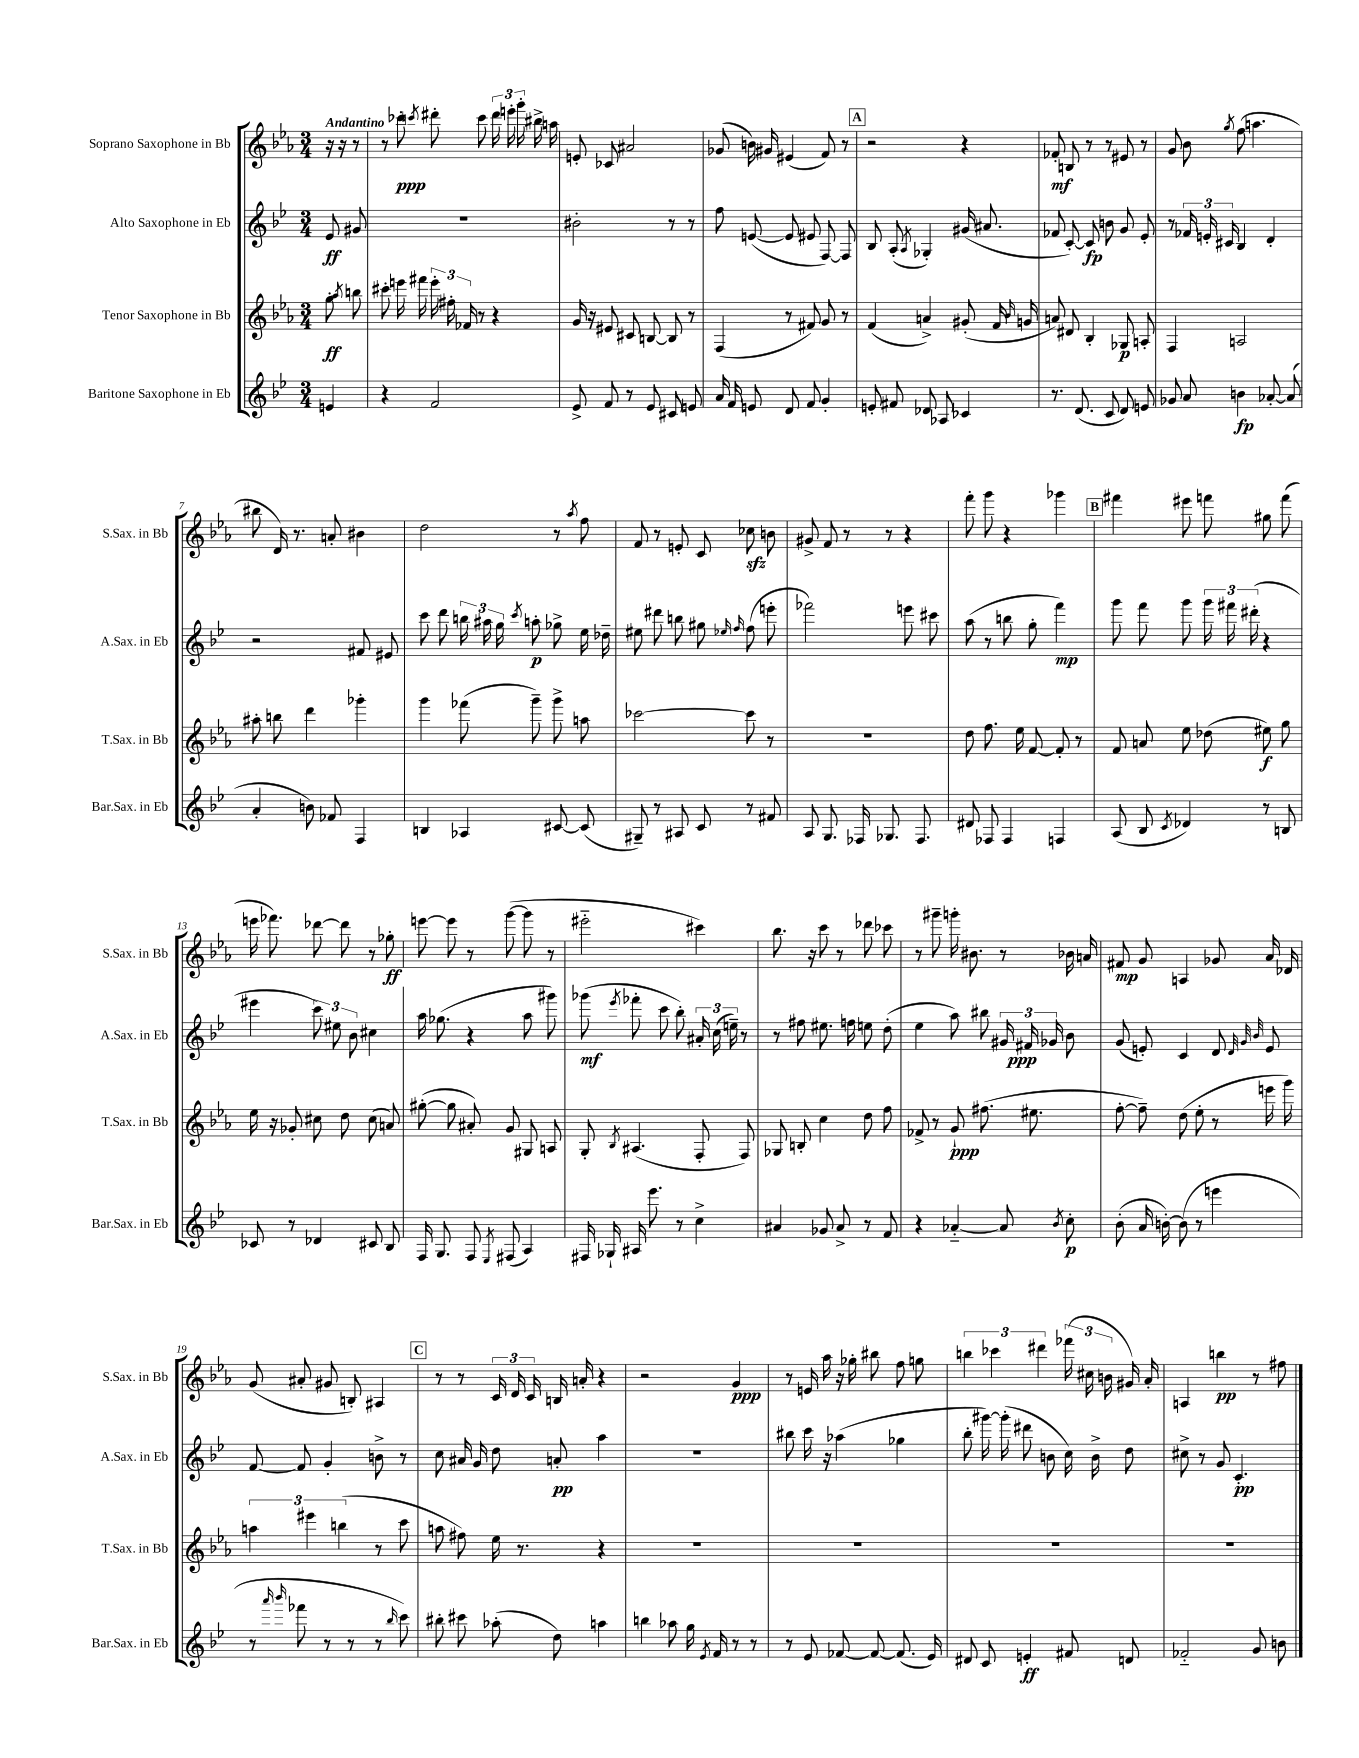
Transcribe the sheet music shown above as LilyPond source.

<<
\new StaffGroup <<
\new Staff = "s0" \with { instrumentName = "Soprano Saxophone in Bb" shortInstrumentName = "S.Sax. in Bb" } {
    \clef treble \key ees \major \numericTimeSignature \time 3/4 \partial 4 \tempo "Andantino"
    \autoBeamOff r16 r16 r8 |
    r8 ces'''8-.\ppp \acciaccatura { c'''8 } dis'''8-. c'''8 \tuplet 3/2 { dis'''16 e'''16-. g'''16-. } bis''16-> a''16 |
    e'8-. ces'8 ais'2 |
    ges'8( b'16) gis'16 eis'4( f'8) r8 |
    \mark \markup { \box "A" } r2 r4 |
    fes'8-.\mf b8 r8 r8 eis'8 r8 |
    g'8 bes'8 \acciaccatura { g''8 } f''8( a''4. |
    bis''8 d'16) r8. a'8-. bis'4 |
    d''2 r8 \acciaccatura { aes''8 } f''8 |
    f'8 r8 e'8-. c'8 ces''8\sfz b'8 |
    gis'8-> f'8 r8 r8 r4 |
    f'''8-. g'''8 r4 ges'''4 |
    \mark \markup { \box "B" } fis'''4 eis'''8 f'''8 gis''8 f'''8( |
    e'''16 fes'''8.) des'''8~ des'''8 r8 ges''8-.\ff |
    e'''8~ e'''8 r8 g'''8~( g'''8 r8 |
    eis'''2-_ cis'''4) |
    bes''8. r16 c'''8 r8 des'''8 ces'''8 |
    r8 gis'''8-- g'''16-. bis'8. r8 bes'16 a'16 |
    fis'8\mp g'8 a4 ges'8 aes'16 des'16 |
    g'8( ais'8-. gis'8 b8-.) ais4 |
    \mark \markup { \box "C" } r8 r8 \tuplet 3/2 { c'16 d'16 c'16 } b16 a'16-. r4 |
    r2 g'4\ppp |
    r8 e'16 aes''16 r16 ges''16-. bis''8 f''8 g''8 |
    \tuplet 3/2 { b''4 ces'''4 dis'''4 } \tuplet 3/2 { fes'''16( cis''16 b'16 } gis'16) aes'16-. |
    a4 b''4\pp r8 fis''8 \bar "|." |
}
\new Staff = "s1" \with { instrumentName = "Alto Saxophone in Eb" shortInstrumentName = "A.Sax. in Eb" } {
    \clef treble \key bes \major \numericTimeSignature \time 3/4 \partial 4
    \autoBeamOff ees'8\ff gis'8 |
    R2. |
    bis'2-. r8 r8 |
    f''8 e'8~( e'8 eis'8 f8~) f8 |
    \mark \markup { \box "A" } bes8 a8-.( \acciaccatura { a8 } ges4-.) gis'16( ais'8. |
    fes'8 c'8~-.) c'8\fp b'8 g'8 ees'8-. |
    r8 \tuplet 3/2 { fes'16 e'16-. cis'16 } bes4 d'4-. |
    r2 fis'8 eis'8 |
    c'''8 d'''8 \tuplet 3/2 { b''16 ais''16 g''16 } \acciaccatura { c'''8 } a''8-.\p ges''8-> ees''16 des''16-- |
    eis''8 dis'''8 b''8 gis''8 \grace { ees''16 f''16 } f''8( e'''8-. |
    fes'''2) e'''8 cis'''8 |
    a''8( r8 b''8 g''8-. f'''4\mp) |
    \mark \markup { \box "B" } g'''8 f'''8 g'''8 \tuplet 3/2 { g'''16 fis'''16 dis'''16-.( } r4 |
    eis'''4 \tuplet 3/2 { c'''8) eis''8 bes'8 } cis''4 |
    a''16 ges''8.( r4 a''8 gis'''8) |
    ges'''8\mf( \acciaccatura { ees'''8 } fes'''8-. c'''8 bes''8-.) \tuplet 3/2 { ais'16-. c''16( e''16--) } r8 |
    r8 fis''8 eis''8. f''16 e''8 d''8-.( |
    ees''4 a''8) bis''8 \tuplet 3/2 { gis'16 fis'16\ppp ges'16 } bes'8 |
    g'8( e'8-.) c'4 d'8 \grace { d'32 g'32 bes'32 } e'8 |
    f'8~ f'8 g'4-. b'8-> r8 |
    \mark \markup { \box "C" } c''8 ais'16 g'16 d''8 a'8-.\pp a''4 |
    R2. |
    bis''8 c'''16 r16 aes''4( ges''4 |
    bes''8-. gis'''16~) gis'''16-.( dis'''8 b'8 c''16) b'16-> d''8 |
    cis''8-> r8 g'8 c'4.-.\pp \bar "|." |
}
\new Staff = "s2" \with { instrumentName = "Tenor Saxophone in Bb" shortInstrumentName = "T.Sax. in Bb" } {
    \clef treble \key ees \major \numericTimeSignature \time 3/4 \partial 4
    \autoBeamOff g''8-.\ff \acciaccatura { aes''8 } b''8 |
    cis'''8-. e'''16 fis'''16 \tuplet 3/2 { e'''16-. fis''16-. fes'16 } r8 r4 |
    g'16 r16 eis'8 cis'8 b8~ b8 r8 |
    f4( r8 fis'8) g'8 r8 |
    \mark \markup { \box "A" } f'4( a'4->) gis'8-.( f'16 \grace { bes'16 } g'16 |
    a'8) dis'8 bes4-. ges8\p a8-. |
    f4 a2 |
    ais''8-. b''8 d'''4 ges'''4-. |
    g'''4 fes'''8( g'''8--) g'''8-> a''8 |
    ces'''2~ ces'''8 r8 |
    R2. |
    d''8 f''8. ees''16 f'8~ f'8-. r8 |
    \mark \markup { \box "B" } f'8 a'8 ees''8 des''8( eis''8\f) g''8 |
    ees''16 r16 ges'8-. cis''8 d''8 cis''8( a'8) |
    gis''8~-.( gis''8 ais'8-.) g'8 gis8 a8 |
    g8-. \acciaccatura { bes8 } ais4.( f8-. f8) |
    ges8 b8-. c''4 d''8 f''8 |
    fes'8-> r8 g'8-!\ppp fis''8.( eis''8. |
    f''8~-. f''8--) d''8( ees''8-. r8 e'''16 g'''16) |
    \tuplet 3/2 { a''4 eis'''4 b''4( } r8 c'''8 |
    \mark \markup { \box "C" } a''8 fis''8) ees''16 r8. r4 |
    R2. |
    R2. |
    R2. |
    R2. \bar "|." |
}
\new Staff = "s3" \with { instrumentName = "Baritone Saxophone in Eb" shortInstrumentName = "Bar.Sax. in Eb" } {
    \clef treble \key bes \major \numericTimeSignature \time 3/4 \partial 4
    \autoBeamOff e'4 |
    r4 f'2 |
    ees'8-> f'8 r8 ees'8 cis'8 e'8 |
    a'16 f'16 e'8 d'8 f'8 g'4-. |
    \mark \markup { \box "A" } e'8-. fis'8 des'8 aes8 ces'4 |
    r8. d'8.( c'8 d'8) e'8 |
    ges'8 a'8 b'4\fp aes'8~-. aes'8( |
    a'4-. b'8) fes'8 f4 |
    b4 aes4 cis'8~ cis'8( |
    gis8--) r8 ais8 c'8 r8 fis'8 |
    a8 g8. fes16 ges8. fes8. |
    dis'8 fes8 fes4 f4 |
    \mark \markup { \box "B" } a8( bes8 \acciaccatura { c'8 } des'4) r8 b8 |
    ces'8 r8 des'4 cis'8 bes8 |
    f16 g8. f8 \acciaccatura { ees8 } fis8( a4) |
    fis16 ges16-! ais16 ees'''8. r8 c''4-> |
    ais'4 ges'8 ais'8-> r8 f'8 |
    r4 aes'4~-_ aes'8 \acciaccatura { bes'8 } c''8-.\p |
    bes'8-.( a'16 b'16~-.) b'8( r8 e'''4 |
    r8 \grace { a'''16 bes'''16 } fes'''8 r8 r8 r8 \grace { bes''16 } c'''8) |
    \mark \markup { \box "C" } bis''8-. cis'''8 aes''8-.( d''8) a''4 |
    b''4 aes''8 g''16 \acciaccatura { ees'8 } f'16 r8 r8 |
    r8 ees'8 fes'8~ fes'8~ fes'8.( ees'16) |
    dis'8 c'8 e'4-.\ff fis'8 d'8 |
    fes'2-_ g'8 b'8 \bar "|." |
}
>>
>>
